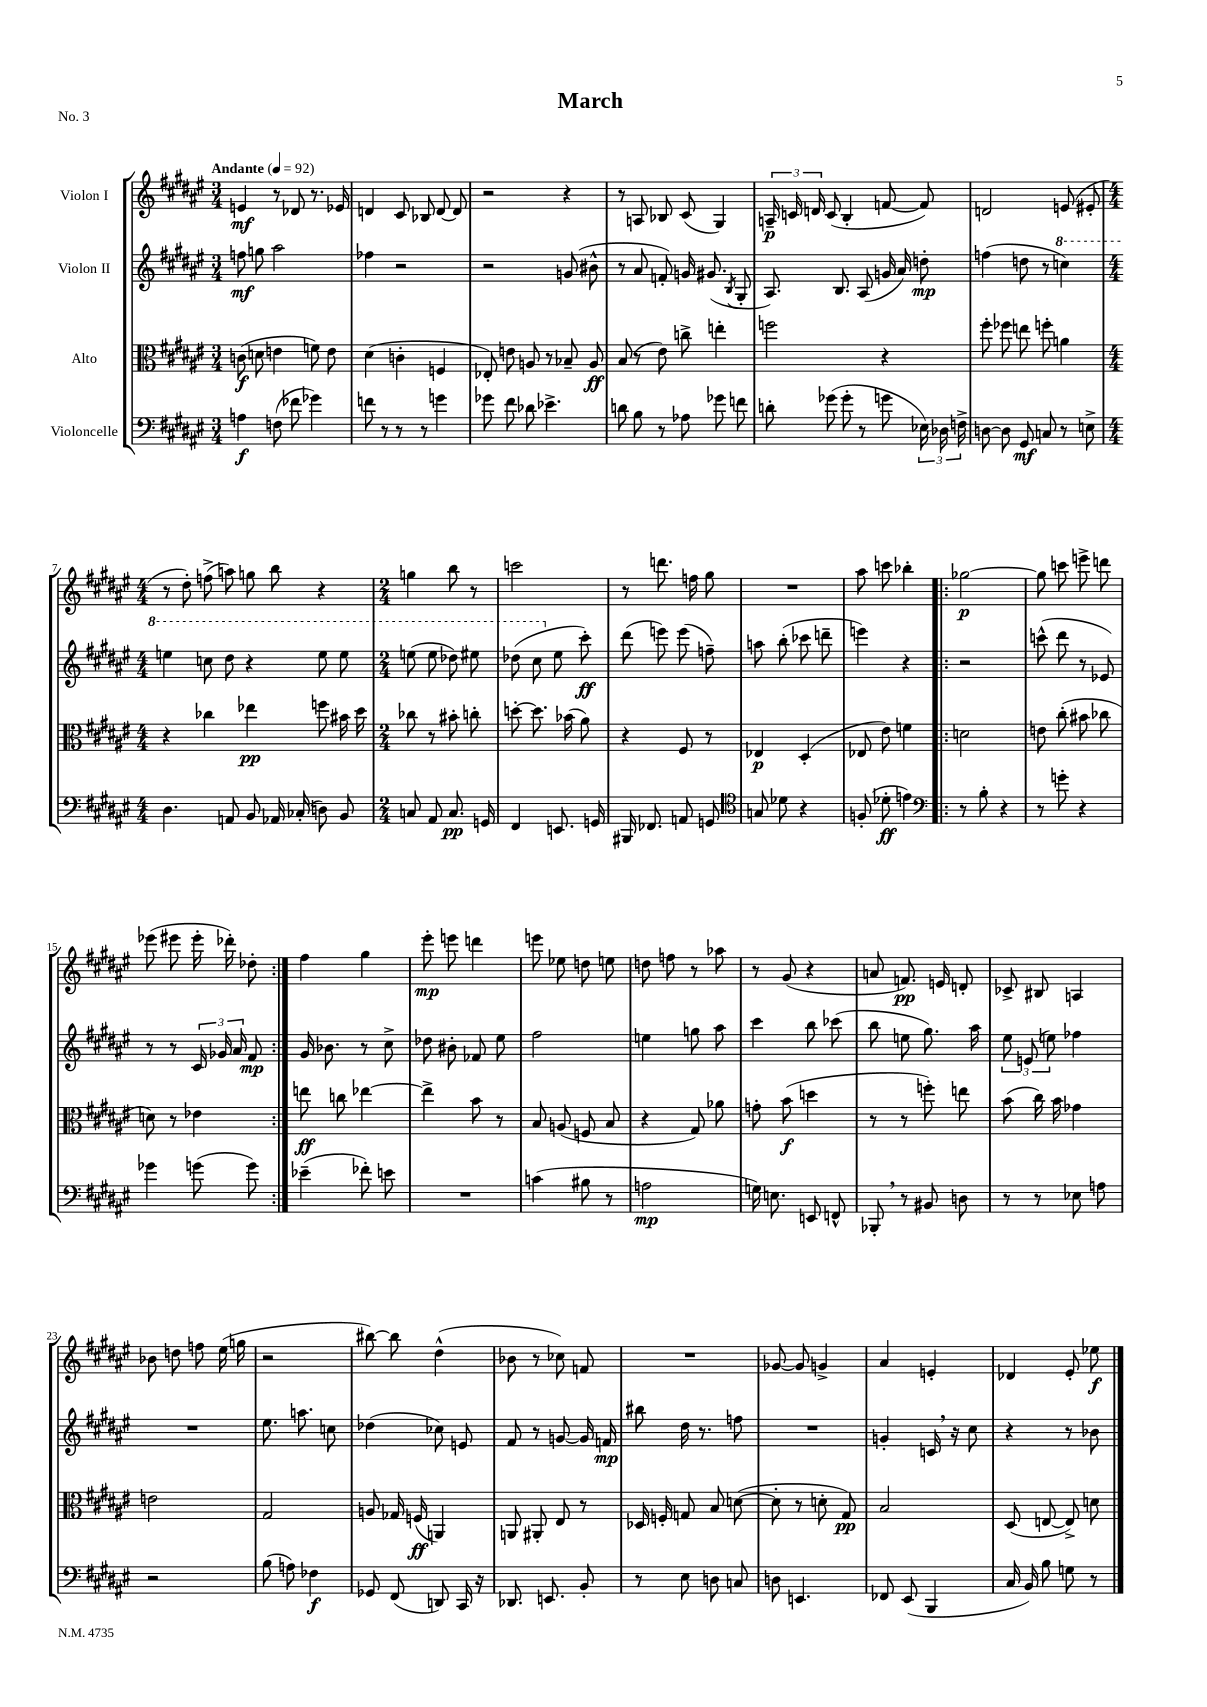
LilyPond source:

\header { title = "March" piece = "No. 3" }
<<
\new StaffGroup <<
\new Staff = "s0" \with { instrumentName = "Violon I" } {
    \clef treble \key fis \major \numericTimeSignature \time 3/4 \tempo "Andante" 4 = 92
    \autoBeamOff e'4\mf r8 des'8 r8. ees'16 |
    d'4 cis'8 bes8 d'8~ d'8 |
    r2 r4 |
    r8 a8 bes8 cis'8( gis4) |
    \tuplet 3/2 { a16--\p c'16 d'16 } c'8( b4-. f'8~ f'8) |
    d'2 e'8( eis'8-. |
    \numericTimeSignature \time 4/4 r8 dis''8-.) f''8->( a''8) g''8 b''8 r4 |
    \numericTimeSignature \time 2/4 g''4 b''8 r8 |
    c'''2 |
    r8 d'''8. f''16 gis''8 |
    R2 |
    ais''8 c'''8 bes''4-. |
    \repeat volta 2 { ges''2~\p |
    ges''8 c'''8 e'''8-> d'''8 |
    ees'''8( eis'''8 eis'''16-. des'''16-.) des''8-. | }
    fis''4 gis''4 |
    eis'''8-.\mp e'''8 d'''4 |
    e'''8 ees''8 d''8 e''8 |
    d''8 f''8 r8 aes''8 |
    r8 gis'8( r4 |
    a'8 f'8.\pp) e'16 d'8-. |
    ces'8-> bis8 a4 |
    bes'8 d''8 f''8 eis''16( g''16 |
    r2 |
    bis''8~) bis''8 dis''4-^( |
    bes'8 r8 ces''8) f'8 |
    R2 |
    ges'8~ ges'8 g'4-> |
    ais'4 e'4-. |
    des'4 eis'8-. ees''8\f \bar "|." |
}
\new Staff = "s1" \with { instrumentName = "Violon II" } {
    \clef treble \key fis \major \numericTimeSignature \time 3/4
    \autoBeamOff f''8\mf g''8 ais''2 |
    fes''4 r2 |
    r2 g'8( bis'8-^ |
    r8 ais'8 f'8-.) g'16 gis'8.( \acciaccatura { b8 } gis8-. |
    ais8.) b8. ais8( g'16 ais'16) d''8-.\mp |
    f''4( d''8 r8 \ottava #1 c'''4) |
    \numericTimeSignature \time 4/4 e'''4 c'''8 dis'''8 r4 e'''8 e'''8 |
    \numericTimeSignature \time 2/4 e'''8( e'''8 des'''8) eis'''8 |
    des'''8( cis'''8 \ottava #0 eis''8 cis'''8-.\ff) |
    dis'''8( e'''8) e'''8( f''8--) |
    a''8 b''8-.( ces'''8 d'''8-- |
    e'''4) r4 |
    \repeat volta 2 { r2 |
    c'''8-^( dis'''8 r8 ees'8) |
    r8 r8 \tuplet 3/2 { cis'16 ges'16 ais'16 } fis'8\mp | }
    gis'16 bes'8. r8 cis''8-> |
    des''8 bis'8-. fes'8 eis''8 |
    fis''2 |
    e''4 g''8 ais''8 |
    cis'''4 b''8 ces'''8( |
    b''8 e''8 gis''8.) ais''16 |
    \tuplet 3/2 { eis''8 e'8( e''8) } fes''4 |
    R2 |
    eis''8. a''8. c''8 |
    des''4( ces''8) e'8 |
    fis'8 r8 g'8~ g'16 f'16\mp |
    bis''8 dis''16 r8. f''8 |
    R2 |
    g'4-. c'16 \breathe r16 cis''8 |
    r4 r8 bes'8 \bar "|." |
}
\new Staff = "s2" \with { instrumentName = "Alto" } {
    \clef alto \key fis \major \numericTimeSignature \time 3/4
    \autoBeamOff c'8\f( d'8 e'4 f'8) e'8 |
    dis'4( c'4-. f4 |
    ees8-.) e'8 a8 r8 bes8-- a8\ff |
    b8( r8 eis'8) c''8-> e''4-. |
    f''2 r4 |
    fis''8-. fes''8 e''8 f''8-. a'4 |
    \numericTimeSignature \time 4/4 r4 ces''4 ees''4\pp f''8 bis'16 dis''16 |
    \numericTimeSignature \time 2/4 ces''8 r8 bis'8-. c''8-. |
    d''8~-. d''8. bes'16( ais'8) |
    r4 fis8 r8 |
    ees4\p dis4-.( |
    ees8 eis'8) f'4 |
    \repeat volta 2 { d'2 |
    e'8 cis''8-.( bis'8 ces''8 |
    d'8) r8 ees'4 | }
    e''8\ff c''8 ees''4~ |
    ees''4-> b'8 r8 |
    b8 a8( f8 b8 |
    r4 gis8) aes'8 |
    g'8-. b'8\f( d''4 |
    r8 r8 f''8-.) e''8 |
    b'8( cis''16) b'16 ges'4 |
    e'2 |
    gis2 |
    a8 ges16 f16\ff( a,4) |
    a,8 ais,8-. eis8 r8 |
    des16 f16-. g8 b8 d'8~( |
    d'8-. r8 d'8-. gis8\pp) |
    b2 |
    dis8( e8~ e8->) d'8 \bar "|." |
}
\new Staff = "s3" \with { instrumentName = "Violoncelle" } {
    \clef bass \key fis \major \numericTimeSignature \time 3/4
    \autoBeamOff a4\f f8( fes'8 ges'4) |
    f'8 r8 r8 r8 g'4 |
    ges'8 fis'8 des'8 ees'4.-> |
    d'8 b8 r8 aes8 ges'8 f'8 |
    d'8-. ges'8( ges'8-. r8 g'8 \tuplet 3/2 { ees16) des16 f16-> } |
    d8~ d8 gis,8\mf c8 r8 e8-> |
    \numericTimeSignature \time 4/4 dis4. a,8 b,8 aes,16 ces16-.( d8) b,8 |
    \numericTimeSignature \time 2/4 c8 ais,8 c8.\pp g,16 |
    fis,4 e,8. g,16 |
    bis,,16 fes,8. a,8 g,8 |
    \clef tenor g8 des'8 r4 |
    f8-.( des'8-.\ff e'4) |
    \repeat volta 2 { \clef bass r8 b8-. r4 |
    r8 g'8-. r4 |
    ges'4 g'8( g'8) | }
    ees'4--( fes'8-.) e'8 |
    R2 |
    c'4( bis8 r8 |
    a2\mp |
    g16) e8. e,8 f,8-^ |
    bes,,8-. \breathe r8 bis,8 d8 |
    r8 r8 ees8 a8 |
    r2 |
    b8( a8) fes4\f |
    ges,8 fis,8( d,8) cis,16 r16 |
    des,8. e,8. b,8-. |
    r8 eis8 d8 c8 |
    d8 e,4. |
    fes,8 eis,8( b,,4 |
    cis16 b,16) b8 g8 r8 \bar "|." |
}
>>
>>
